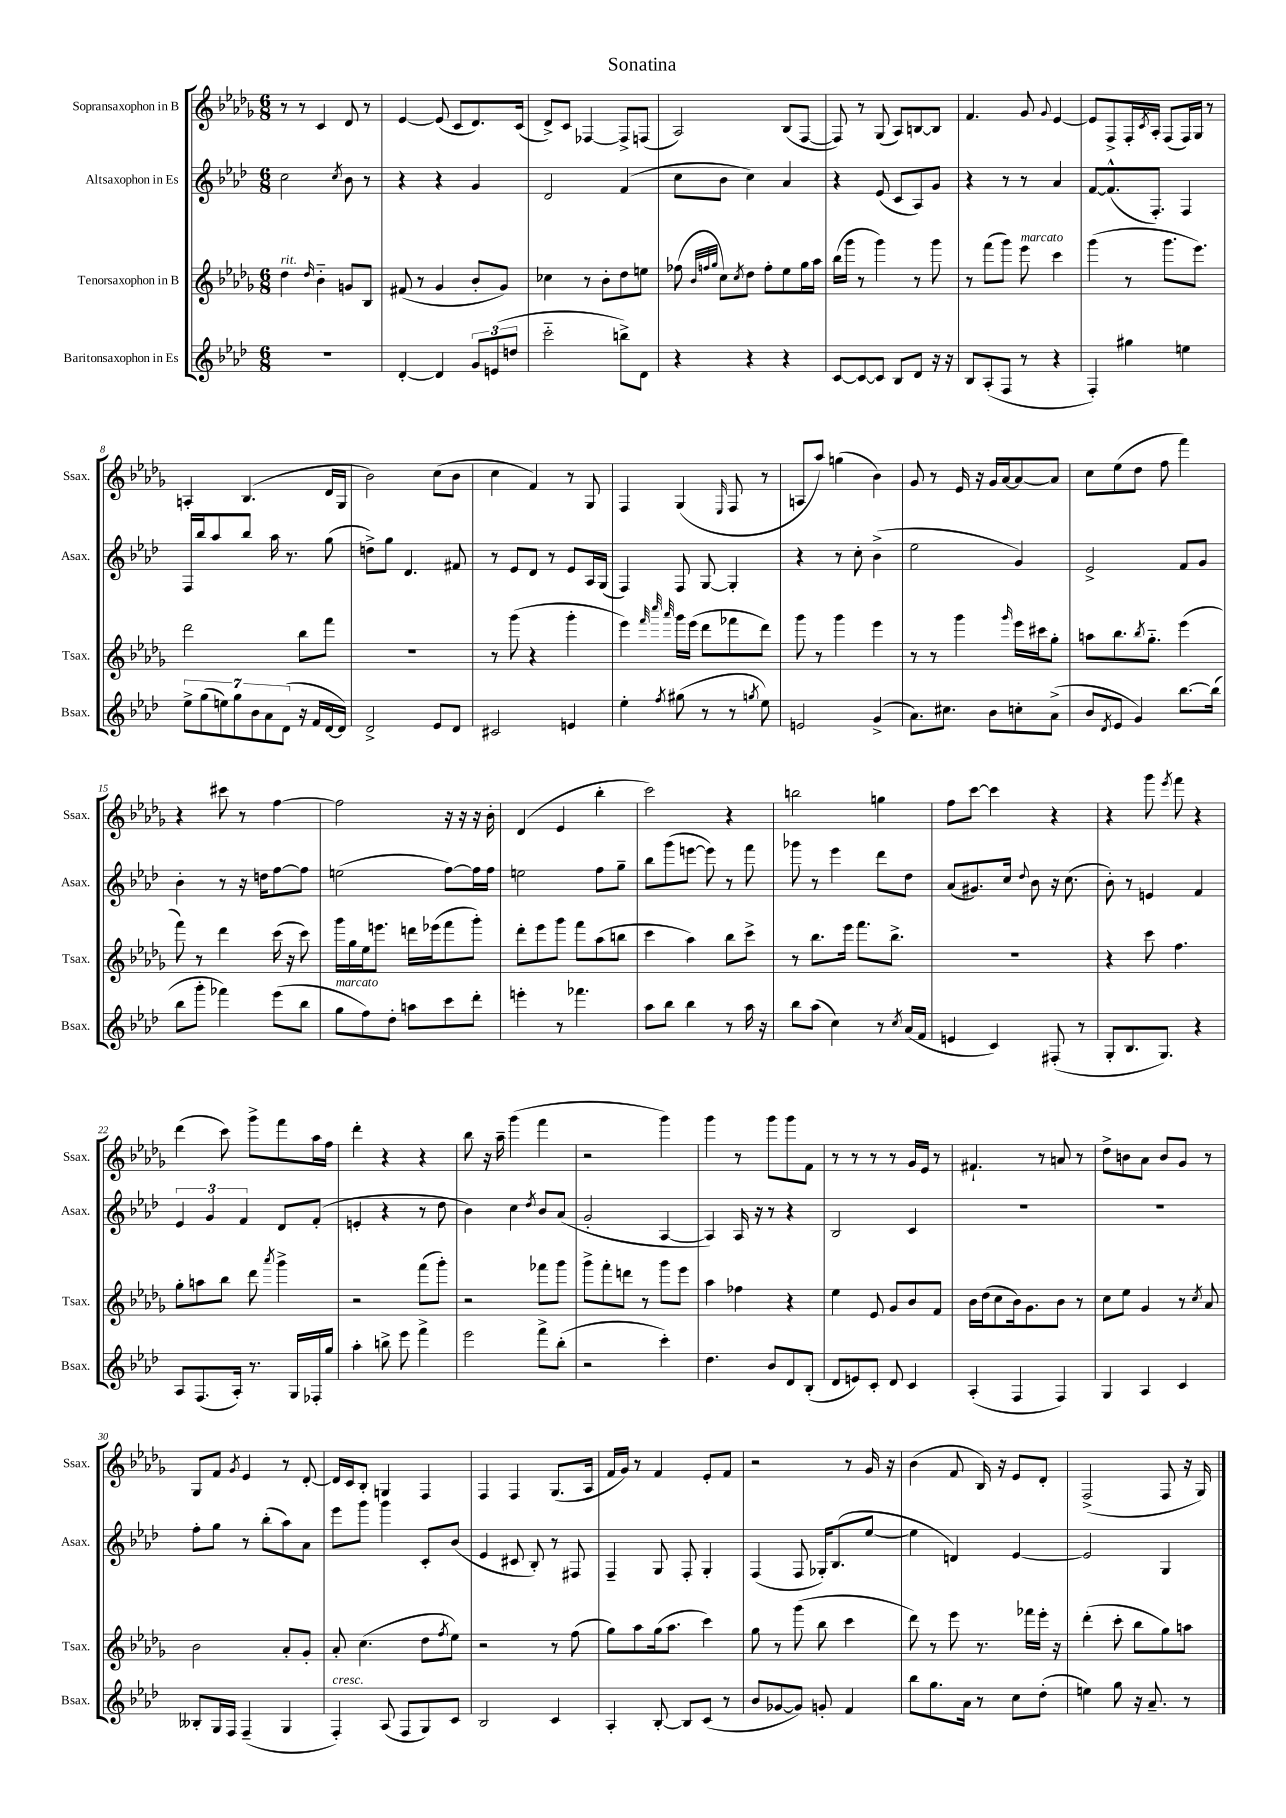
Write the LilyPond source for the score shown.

\header { title = "Sonatina" }
<<
\new StaffGroup <<
\new Staff = "s0" \with { instrumentName = "Sopransaxophon in B" shortInstrumentName = "Ssax." } {
    \clef treble \key des \major \numericTimeSignature \time 6/8
    r8 r8 c'4 des'8 r8 |
    ees'4~ ees'8( c'8 des'8.) c'16( |
    des'8->) c'8 fes4~ fes8-> f8( |
    aes2) bes8( f8~ |
    f8) r8 ges8( aes8) b8~ b8 |
    f'4. ges'8 \appoggiatura { ges'8 } ees'4~ |
    ees'8 f8-> f16-. \acciaccatura { c'8 } aes16-. f8( f16) ges16 r8 |
    a4-. bes4.( des'16 ges16 |
    bes'2) c''8( bes'8 |
    c''4 f'4) r8 ges8 |
    f4 ges4( \grace { ees16 } f8 r8 |
    a8 aes''8) g''4( bes'4) |
    ges'8 r8 ees'16 r16 ges'16 aes'16~ aes'8~ aes'8 |
    c''8 ees''8( des''8 f''8 f'''4) |
    r4 cis'''8 r8 f''4~ |
    f''2 r16 r16 r16 bes'16-. |
    des'4( ees'4 bes''4-. |
    c'''2) r4 |
    b''2 g''4 |
    f''8 c'''8~ c'''4 r4 |
    r4 ges'''8 \acciaccatura { ees'''8 } f'''8 r4 |
    des'''4( c'''8) ges'''8-> f'''8 aes''16 f''16 |
    des'''4-. r4 r4 |
    bes''8 r16 aes''16-- ges'''4( f'''4 |
    r2 ges'''4) |
    ges'''4 r8 ges'''8 ges'''8 f'8 |
    r8 r8 r8 r8 ges'16 ees'16 r8 |
    fis'4.-! r8 a'8 r8 |
    des''8-> b'8 aes'8 b'8 ges'8 r8 |
    ges8 f'8 \acciaccatura { ges'8 } ees'4 r8 des'8~-. |
    des'16 c'16 bes8-. g4 f4 |
    f4 f4 ges8.( aes16 |
    f'16 ges'16) r8 f'4 ees'8-. f'8 |
    r2 r8 ges'16 r16 |
    bes'4( f'8 bes16) r16 ees'8 des'8-. |
    f2->( f8 r16 ges16) \bar "|." |
}
\new Staff = "s1" \with { instrumentName = "Altsaxophon in Es" shortInstrumentName = "Asax." } {
    \clef treble \key aes \major \numericTimeSignature \time 6/8
    c''2 \acciaccatura { c''8 } bes'8 r8 |
    r4 r4 g'4 |
    des'2 f'4( |
    c''8 bes'8 c''4) aes'4 |
    r4 ees'8( c'8 aes8) g'8 |
    r4 r8 r8 aes'4 |
    f'8~ f'8.-^( f8.-.) f4 |
    f16 bes''16 aes''8 bes''8 aes''16 r8. g''8( |
    d''8->) g''8 des'4. fis'8 |
    r8 ees'8 des'8 r8 ees'8 aes16 g16( |
    f4) f8 g8~ g4-. |
    r4 r8 c''8-. bes'4->( |
    ees''2 g'4) |
    ees'2-> f'8 g'8 |
    bes'4-. r8 r16 d''16 f''8~ f''8 |
    e''2( f''8~) f''16 f''16 |
    e''2 f''8 g''8-- |
    bes''8 g'''8( e'''8~ e'''8) r8 f'''8 |
    ges'''8 r8 ees'''4 des'''8 des''8 |
    aes'8( gis'8.) c''16 \appoggiatura { des''8 } bes'8 r16 c''8.( |
    bes'8-.) r8 e'4 f'4 |
    \tuplet 3/2 { ees'4 g'4 f'4 } des'8 f'8-.( |
    e'4-. r4 r8 des''8 |
    bes'4) c''4 \acciaccatura { des''8 } bes'8 aes'8( |
    g'2-. aes4~ |
    aes4) aes16 r16 r8 r4 |
    bes2 c'4 |
    R2. |
    R2. |
    f''8-. g''8 r8 bes''8-.( aes''8) aes'8 |
    ees'''8 g'''8 g'''4 c'8-. bes'8( |
    ees'4 cis'8 bes8-.) r8 fis8 |
    f4-- g8 f8-. g4-. |
    f4( f8 ges16-.) bes8.( ees''8~ |
    ees''4 d'4) ees'4~ |
    ees'2 g4 \bar "|." |
}
\new Staff = "s2" \with { instrumentName = "Tenorsaxophon in B" shortInstrumentName = "Tsax." } {
    \clef treble \key des \major \numericTimeSignature \time 6/8
    des''4^\markup { \italic "rit." } \grace { des''16 } bes'4-_ g'8 bes8 |
    fis'8( r8 ges'4 bes'8-. ges'8) |
    ces''4 r8 bes'8-. des''8 e''8 |
    fes''8( \grace { bes'32 f''32 ges''32 } c''8) \acciaccatura { c''8 } des''8 f''8-. ees''8 ges''16 aes''16 |
    bes''16( ges'''16 r8 ges'''4) r8 ges'''8 |
    r8 f'''8( ges'''8) ees'''8^\markup { \italic "marcato" } c'''4 |
    ges'''4( r8 ges'''8. ees'''8.) |
    des'''2 bes''8 f'''8 |
    R2. |
    r8 ges'''8( r4 ges'''4-. |
    ees'''4) \grace { f'''32 c''''32 aes'''32 } ges'''16 ees'''16( des'''8 fes'''8 des'''8) |
    ges'''8 r8 ges'''4 ees'''4 |
    r8 r8 ges'''4 \grace { ges'''16 } ees'''16 cis'''16 ges''8-. |
    a''8 bes''8. \acciaccatura { bes''8 } ges''8.-_ ees'''4( |
    f'''8) r8 des'''4 c'''16( r16 c'''8) |
    ges'''16 ges''16 ees''16 e'''8. d'''16 ees'''16( f'''8 ges'''8-.) |
    des'''8-. ees'''8 ges'''8 f'''8 aes''8( b''8 |
    c'''4 aes''4) bes''8 c'''8-> |
    r8 bes''8. ees'''16 f'''8. bes''8.-> |
    R2. |
    r4 c'''8 f''4. |
    ges''8-. a''8 bes''8 des'''8 \acciaccatura { aes'''8 } ges'''4-> |
    r2 f'''8( ges'''8-.) |
    r2 fes'''8 ges'''8 |
    ges'''8-> f'''8-. d'''8 r8 ges'''8 ees'''8 |
    aes''4 fes''4 r4 |
    ees''4 ees'8 ges'8 bes'8 f'8 |
    bes'16 des''16( c''8 bes'16) ges'8. bes'8 r8 |
    c''8 ees''8 ges'4 r8 \acciaccatura { c''8 } aes'8 |
    bes'2 aes'8-. ges'8-. |
    aes'8-. c''4.( des''8 \acciaccatura { f''8 } ees''8) |
    r2 r8 f''8( |
    ges''8) aes''8 ges''16( aes''8. c'''4) |
    ges''8 r8 ges'''8( bes''8 c'''4 |
    des'''8) r8 ees'''8 r8. fes'''16 ees'''16-. r16 |
    des'''4-.( c'''8-. bes''8 ges''8) a''8 \bar "|." |
}
\new Staff = "s3" \with { instrumentName = "Baritonsaxophon in Es" shortInstrumentName = "Bsax." } {
    \clef treble \key aes \major \numericTimeSignature \time 6/8
    R2. |
    des'4~-. des'4 \tuplet 3/2 { g'8 e'8( d''8 } |
    c'''2-_ b''8->) des'8 |
    r4 r4 r4 |
    c'8~ c'8~ c'8 bes8 des'8 r16 r16 |
    bes8 aes8-.( f8 r8 r4 |
    f4-.) gis''4 e''4 |
    \tuplet 7/4 { ees''8-> g''8( e''8) g''8 bes'8 aes'8 des'8( } r16 f'16 des'16~ des'16) |
    des'2-> ees'8 des'8 |
    cis'2 e'4 |
    ees''4-. \acciaccatura { f''8 } gis''8( r8 r8 \acciaccatura { g''8 } ees''8) |
    e'2 g'4->( |
    aes'8.) cis''8. bes'8 c''8-. aes'8->( |
    bes'8 \acciaccatura { des'8 } ees'8 g'4) bes''8.~ bes''16( |
    bes''8 g'''8-. fes'''4) ees'''8( bes''8 |
    g''8^\markup { \italic "marcato" } f''8) des''8-. a''8 c'''8 des'''8-. |
    e'''4-. r8 fes'''4. |
    aes''8 bes''8 bes''4 r8 aes''16 r16 |
    bes''8 aes''8( c''4) r8 \acciaccatura { c''8 } aes'16( f'16 |
    e'4 c'4) fis8-.( r8 |
    g8-. bes8. g8.) r4 |
    aes8 f8.( aes16-.) r8. g16 fes16-. g''16 |
    aes''4-. b''8-> ees'''8 f'''4-> |
    ees'''2 f'''8-> bes''8-.( |
    r2 c'''4-.) |
    des''4. bes'8 des'8 bes8-.( |
    des'8 e'8) c'8-. des'8 c'4 |
    aes4-.( f4 f4) |
    g4 aes4 c'4 |
    beses8-. g16 f16 f4--( g4 |
    f4-.^\markup { \italic "cresc." }) aes8( f8 g8) c'8 |
    bes2 c'4 |
    aes4-. bes8~-. bes8 c'8( r8 |
    bes'8 ges'8~ ges'8) g'8-. f'4 |
    bes''8 g''8. aes'16 r8 c''8 des''8-.( |
    e''4) g''8 r16 aes'8.-- r8 \bar "|." |
}
>>
>>
